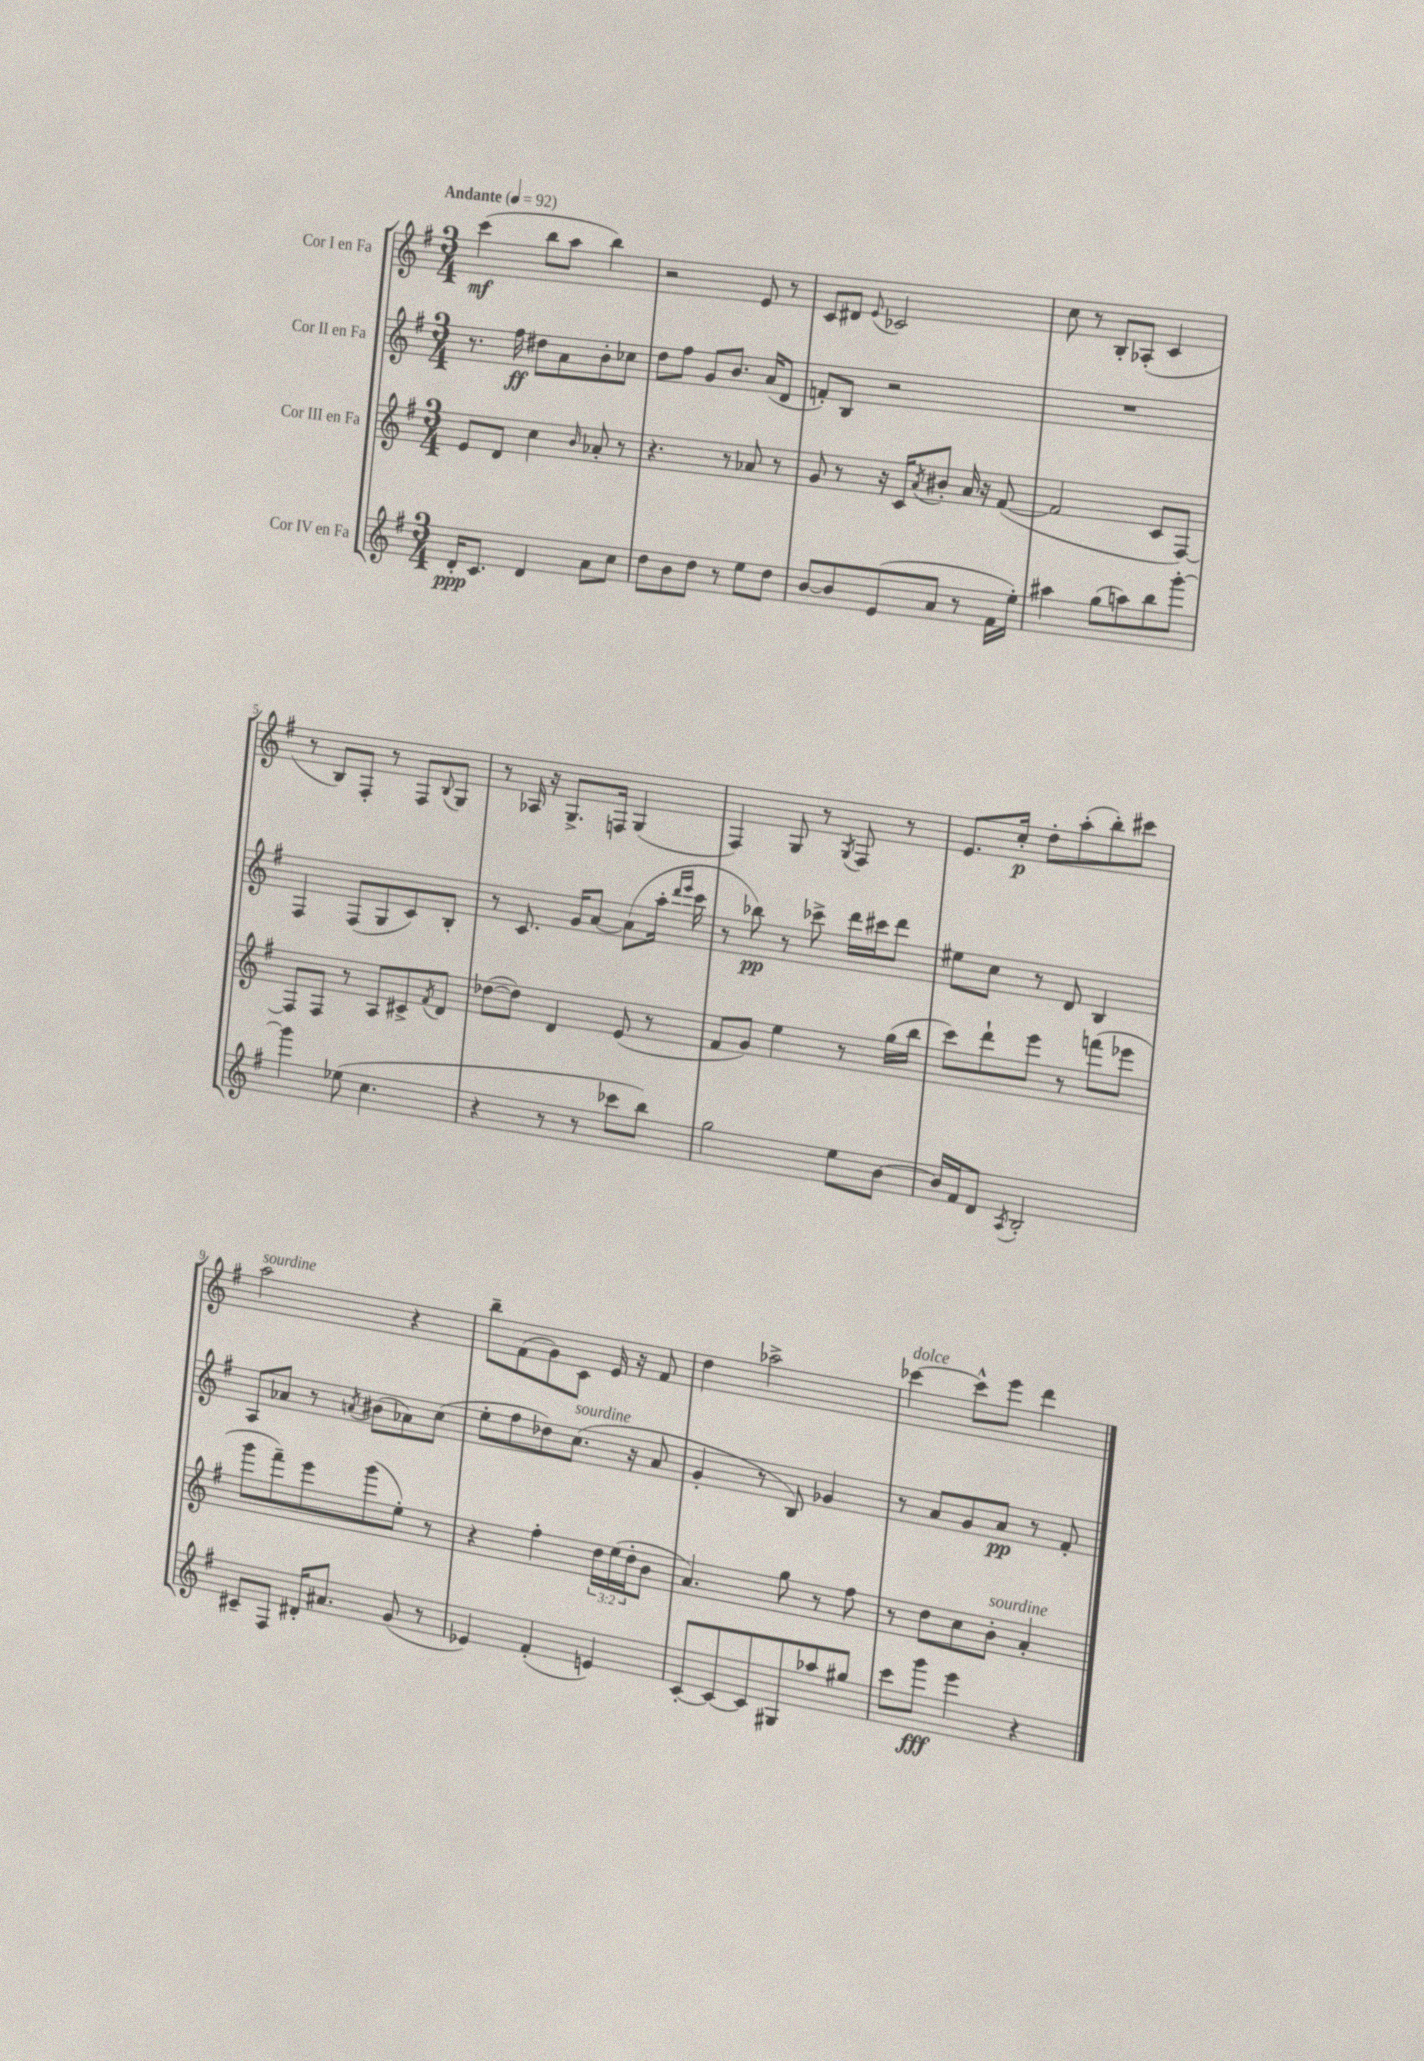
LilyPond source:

<<
\new StaffGroup <<
\new Staff = "s0" \with { instrumentName = "Cor I en Fa" } {
    \clef treble \key g \major \numericTimeSignature \time 3/4 \tempo "Andante" 4 = 92
    c'''4\mf( b''8 a''8 b''4) |
    r2 e'8 r8 |
    c'8 dis'8 \appoggiatura { e'8 } ces'2 |
    c''8 r8 b8-. aes8-.( c'4 |
    r8 b8) fis8-. r8 fis8 \appoggiatura { b8 } g8 |
    r8 aes16 r16 g8.-> f16 g4( |
    fis4) g8 r8 \acciaccatura { g8 } fis8 r8 |
    e'8. c''16-.\p d''8-. a''8-.( b''8-.) cis'''8 |
    a''2^\markup { \italic "sourdine" } r4 |
    b''8-- fis'8( g'8) c'8 e'16 r16 fis'8 |
    d''4 aes''2-> |
    ces'''4~^\markup { \italic "dolce" } ces'''8-^ e'''8 d'''4 \bar "|." |
}
\new Staff = "s1" \with { instrumentName = "Cor II en Fa" } {
    \clef treble \key g \major \numericTimeSignature \time 3/4
    r8. fis''16\ff dis''8 a'8 b'8-. ces''8 |
    d''8 fis''8 g'8 b'8. a'16( d'8 |
    f'8-.) b8 r2 |
    R2. |
    fis4 fis8( g8 c'8) b8-. |
    r8 c'8. g'16 a'8~ a'8( a''16-. \grace { d'''16 e'''16 } c'''16 |
    r8 bes''8\pp) r8 ces'''8-> d'''16 cis'''16 d'''8 |
    eis''8 c''8 r8 d'8 b4 |
    a8 aes'8 r8 \acciaccatura { a'8 } bis'8( aes'8) c''8( |
    e''8-. fis''8 des''8) c''8.^\markup { \italic "sourdine" }( r16 a'8 |
    g'4-. r8 b8) ges'4 |
    r8 a'8 g'8 a'8\pp r8 fis'8-. \bar "|." |
}
\new Staff = "s2" \with { instrumentName = "Cor III en Fa" } {
    \clef treble \key g \major \numericTimeSignature \time 3/4 \override Staff.TupletNumber.text = #tuplet-number::calc-fraction-text
    e'8 d'8 c''4 \grace { b'16 } aes'8-. r8 |
    r4. r8 aes'8 r8 |
    g'8 r8 r16 c'16 \acciaccatura { a'8 } bis'8-. a'16 r16 fis'8~( |
    fis'2 c'8 fis8~) |
    fis8 fis8 r8 a8 cis'8-> \acciaccatura { fis'8 } d'8 |
    des''8~( des''8) d'4 e'8( r8 |
    fis'8 g'8) e''4 r8 g''16( b''16 |
    c'''8) d'''8-! e'''8 r8 f'''8( ees'''8 |
    g'''8 fis'''8--) e'''8 g'''8( e''8-.) r8 |
    r4 fis''4-. \tuplet 3/2 { d''16 e''16( d''16-. } b'8 |
    a'4.) g''8 r8 fis''8 |
    r8 d''8 c''8 b'8-.^\markup { \italic "sourdine" } a'4-. \bar "|." |
}
\new Staff = "s3" \with { instrumentName = "Cor IV en Fa" } {
    \clef treble \key g \major \numericTimeSignature \time 3/4
    d'16-.\ppp c'8. d'4 a'8 c''8 |
    d''8 b'8 d''8 r8 e''8 d''8 |
    b'8~ b'8 e'8( a'8 r8 fis'16 e''16-.) |
    ais''4 g''8( a''8) b''8 g'''8~-. |
    g'''4 ees''8( c''4. |
    r4 r8 r8 ces'''8 b''8) |
    g''2 e''8 b'8~ |
    b'16 fis'16 d'8 \acciaccatura { a8 } b2-. |
    cis'8-- fis8 dis'16-. ais'8. g'8( r8 |
    ees'4) fis'4-.( e'4) |
    c'8~-. c'8~ c'8 gis8 aes''8 gis''8 |
    c'''8 g'''8\fff e'''4 r4 \bar "|." |
}
>>
>>
